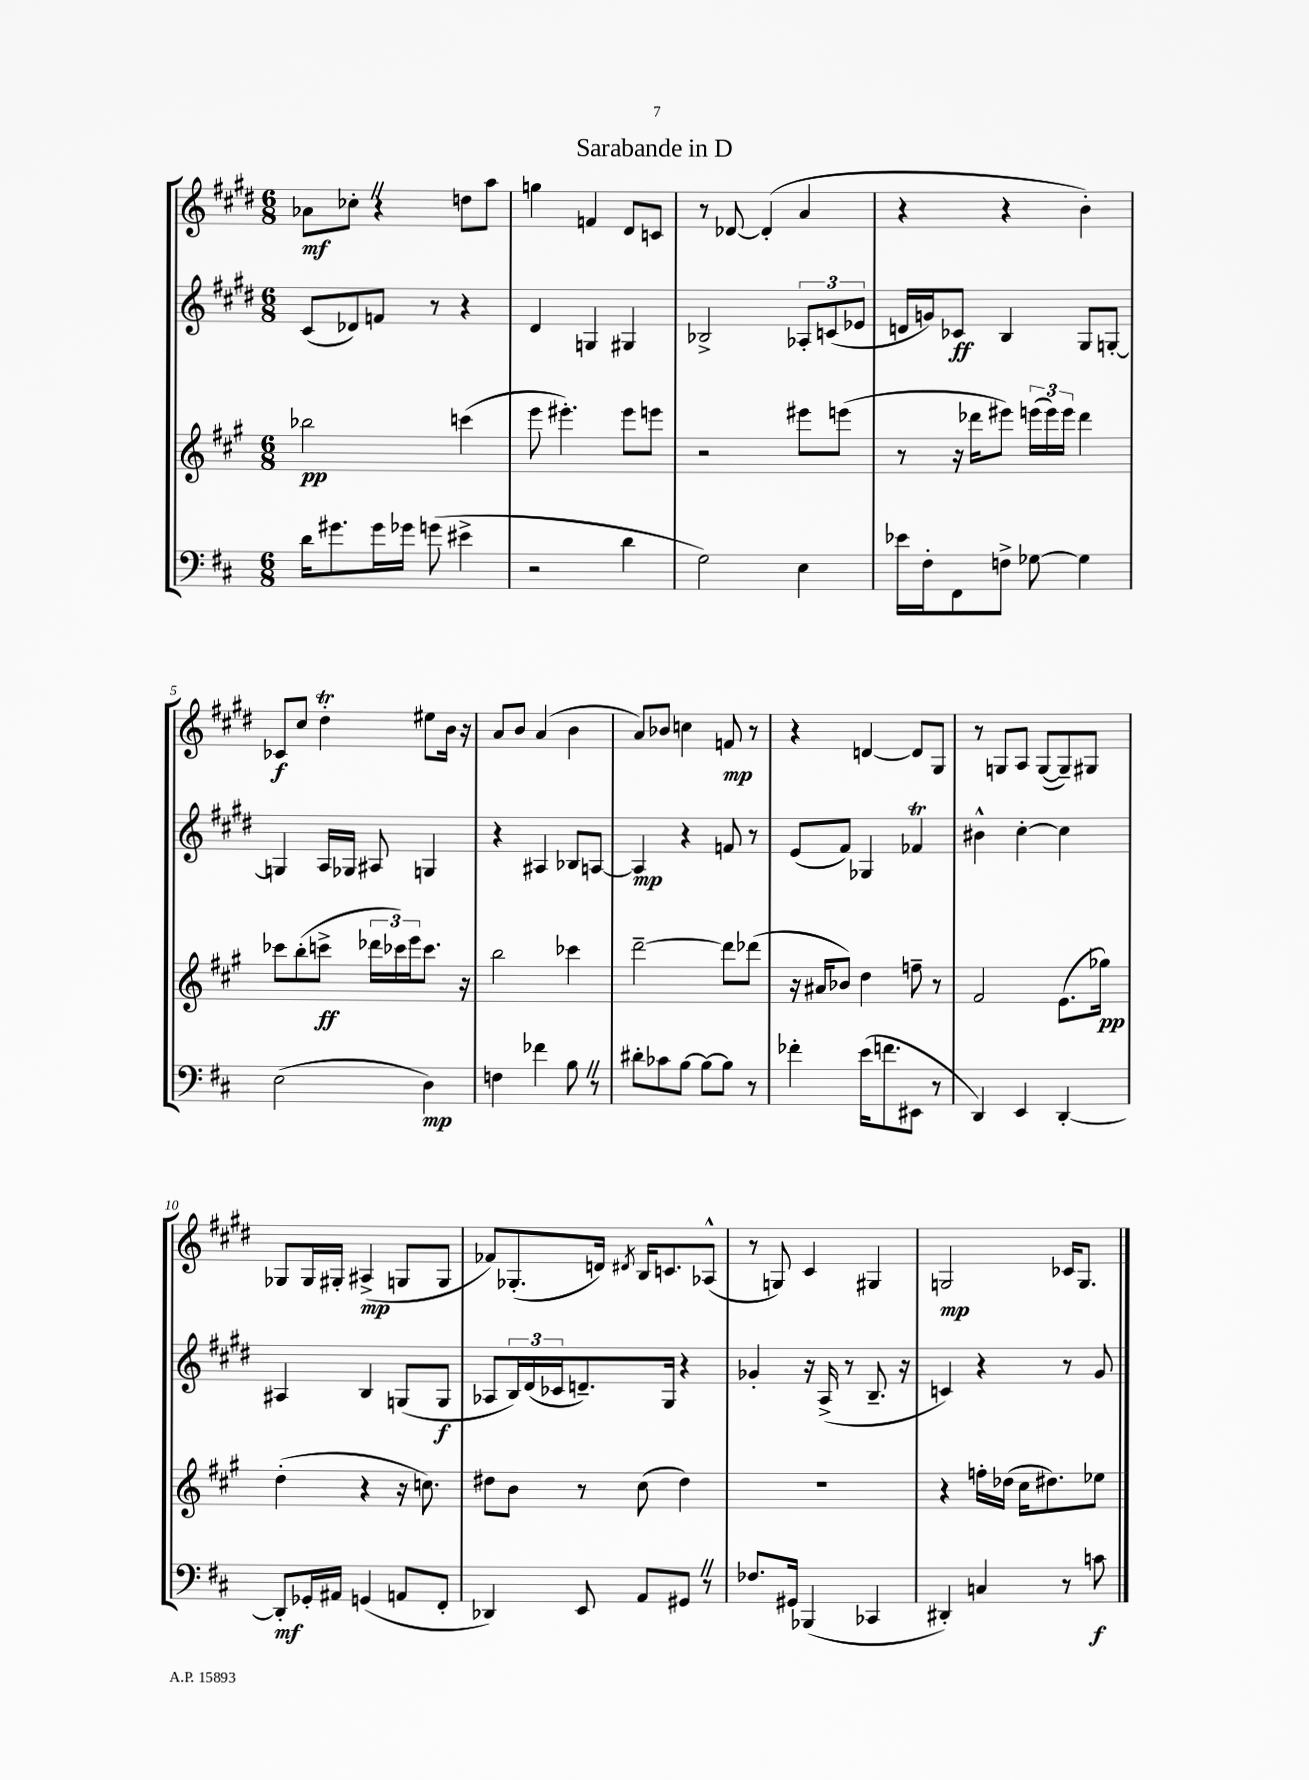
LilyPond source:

\header { title = "Sarabande in D" }
<<
\new StaffGroup <<
\new Staff = "s0" {
    \clef treble \key e \major \numericTimeSignature \time 6/8
    aes'8\mf ces''8-. \once \override BreathingSign.text = \markup { \musicglyph "scripts.caesura.straight" } \breathe r4 d''8 a''8 |
    g''4 f'4 dis'8 c'8 |
    r8 des'8~ des'4-.( a'4 |
    r4 r4 b'4-.) |
    ces'8\f cis''8 dis''4-.\trill eis''8 b'16 r16 |
    a'8 b'8 a'4( b'4 |
    a'8) bes'8 c''4 f'8\mp r8 |
    r4 d'4~ d'8 gis8 |
    r8 g8 a8 g8~( g8--) gis8 |
    ges8 ges16 gis16-. ais4->\mp( g8 g8 |
    fes'8) ges8.-.( d'16) \acciaccatura { dis'8 } b16 c'8. aes8-^( |
    r8 g8) cis'4 gis4 |
    g2\mp ces'16 g8. \bar "|." |
}
\new Staff = "s1" {
    \clef treble \key e \major \numericTimeSignature \time 6/8
    cis'8( des'8) f'8 r8 r4 |
    dis'4 g4 gis4 |
    bes2-> \tuplet 3/2 { aes8-. c'8( ees'8 } |
    d'16 g'16) ces'8\ff b4 gis8 g8~-. |
    g4 a16 ges16 ais8 g4 |
    r4 ais4 bes8 a8~ |
    a4\mp r4 f'8 r8 |
    e'8( fis'8) ges4 fes'4\trill |
    bis'4-^ cis''4~-. cis''4 |
    ais4 b4 g8( g8\f |
    aes8 \tuplet 3/2 { b16) dis'16( ces'16 } d'8.--) gis16 r4 |
    ges'4-. r16 a16->( r8 b8.-- r16 |
    c'4) r4 r8 gis'8 \bar "|." |
}
\new Staff = "s2" {
    \clef treble \key a \major \numericTimeSignature \time 6/8
    bes''2\pp c'''4( |
    e'''8 eis'''4.-.) eis'''8 e'''8 |
    r2 eis'''8 e'''8( |
    r8 r16 des'''16 eis'''8) \tuplet 3/2 { e'''16( e'''16) e'''16 } des'''4 |
    ces'''8 b''8-.( c'''8->\ff \tuplet 3/2 { des'''16 ces'''16) e'''16 } ces'''8. r16 |
    b''2 ces'''4 |
    d'''2~-- d'''8 des'''8( |
    r16 ais'16 bes'8) d''4 f''8-- r8 |
    fis'2 e'8.( ges''16\pp) |
    d''4-.( r4 r16 c''8.) |
    dis''8 b'8 r8 cis''8( dis''4) |
    R2. |
    r4 f''16-. des''16( cis''16 dis''8.) ees''8 \bar "|." |
}
\new Staff = "s3" {
    \clef bass \key d \major \numericTimeSignature \time 6/8
    d'16 gis'8. gis'16 ges'16 g'8( eis'4-> |
    r2 d'4 |
    g2) e4 |
    ees'16 fis16-. fis,8 f8-> ges8~ ges4 |
    e2( d4\mp) |
    f4 fes'4 b8 \once \override BreathingSign.text = \markup { \musicglyph "scripts.caesura.straight" } \breathe r8 |
    dis'8-. ces'8 b8~ b8~ b8 r8 |
    fes'4-. e'16( f'8. eis,8 r8 |
    d,4) e,4 d,4~-. |
    d,8-.\mf ges,16-. ais,16 g,4( a,8 fis,8-. |
    des,4) e,8 a,8 gis,8 \once \override BreathingSign.text = \markup { \musicglyph "scripts.caesura.straight" } \breathe r8 |
    fes8. gis,16 bes,,4( ces,4 |
    dis,4-.) c4 r8 c'8\f \bar "|." |
}
>>
>>
